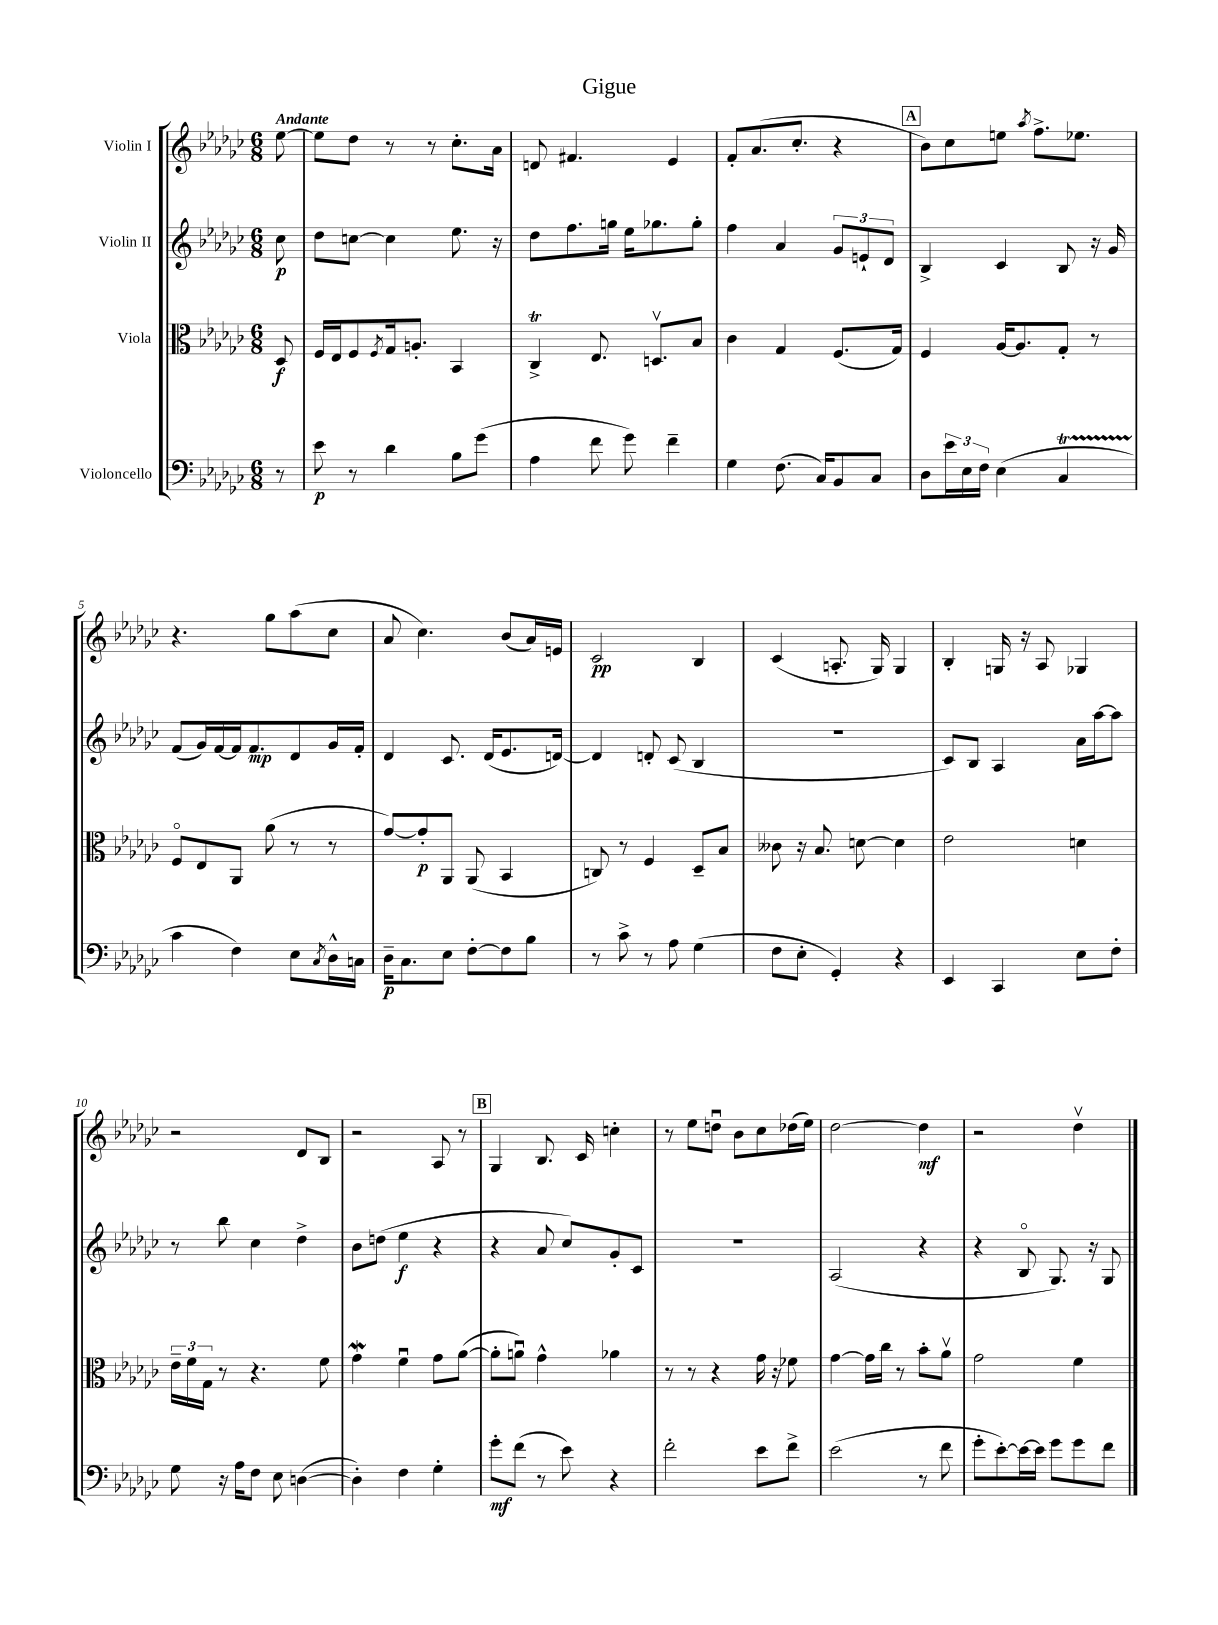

**kern	**kern	**kern	**kern
*staff4	*staff3	*staff2	*staff1
*clefF4	*clefC3	*clefG2	*clefG2
*k[b-e-a-d-g-c-]	*k[b-e-a-d-g-c-]	*k[b-e-a-d-g-c-]	*k[b-e-a-d-g-c-]
*M6/8	*M6/8	*M6/8	*M6/8
8r	8D-	8cc-	[8ee-
=	=	=	=
8e-	16F	8dd-	8ee-]
.	16E-	.	.
8r	8F	[8cc	8dd-
.	8qF	.	.
4d-	16G-	4cc]	8r
.	8.A'	.	.
.	.	.	8r
8B-	4BB-	8.ee-	8.cc-'
(8g-	.	.	.
.	.	16r	16a-
=	=	=	=
4A-	4C-^	8dd-	8d
.	.	8.ff	4.f#
8f	8.E-	.	.
.	.	16gg	.
8g-)	.	16ee-	.
.	8.Dv	8.gg-	.
4f~	.	.	4e-
.	8B-	8gg-'	.
=	=	=	=
4G-	4c-	4ff	8f'
.	.	.	(8.a-
(8.F	4G-	4a-	.
.	.	.	8.cc-'
16C-)	.	.	.
8BB-	(8.F	12g-	4r
.	.	12e`	.
8C-	.	.	.
.	.	12d-	.
.	16G-)	.	.
=	=	=	=
8D-	4F	4B-^	8b-)
24e-	.	.	8cc-
24E-	.	.	.
24F	.	.	.
(4E-	[16A-	4c-	8ee
.	8.A-]	.	.
.	.	.	8qaa-
.	.	.	8.ff^
4C-	8G-'	8B-	.
.	.	.	8.ee-
.	8r	16r	.
.	.	16g-	.
=	=	=	=
4c-	8Fo	(8f	4.r
.	8E-	16g-)	.
.	.	[16f	.
4F)	8AA-	16f]	.
.	.	8.f	.
.	(8a-	.	8gg-
8E-	8r	8d-	(8aa-
8qC-	.	.	.
16D-^^	8r	16g-	8cc-
16C	.	16f'	.
=	=	=	=
16D-~	[8g-)	4d-	8a-
8.C-	.	.	.
.	8g-']	.	4.cc-)
8E-	8AA-	8.c-	.
[8F'	(8AA-	.	.
.	.	(16d-	.
8F]	4BB-	8.e-	(8b-
8B-	.	.	16a-)
.	.	[16d)	16e
=	=	=	=
8r	8C)	4d]	2c-
8c-^	8r	.	.
8r	4F	8d'	.
8A-	.	(8c-	.
(4G-	8D-~	4B-	4B-
.	8B-	.	.
=	=	=	=
8F	8c--	2.r	(4c-
8E-'	16r	.	.
.	8.B-	.	.
4GG-')	.	.	8.A'
.	[8d	.	.
.	.	.	16G-)
4r	4d]	.	4G-
=	=	=	=
4EE-	2e-	8c-)	4B-'
.	.	8B-	.
4CC-	.	4A-	16G
.	.	.	16r
.	.	.	8A-
8E-	4d	16a-	4G-
.	.	[16aa-	.
8F'	.	8aa-]	.
=	=	=	=
8G-	24e-~	8r	2r
.	24f	.	.
.	24G-	.	.
16r	8r	8bb-	.
16A-	.	.	.
8F	4.r	4cc-	.
8E-	.	.	.
([4D	.	4dd-^	8d-
.	8f	.	8B-
=	=	=	=
4D'])	4g-	8b-	2r
.	.	(8dd	.
4F	4fu	4ee-	.
4G-'	8g-	4r	8A-
.	([8a-	.	8r
=	=	=	=
8g-'	8a-']	4r	4G-
(8f	8au)	.	.
8r	4g-^^	8a-	8.B-
8e-)	.	8cc-)	.
.	.	.	16c-
4r	4a-	8g-'	4cc'
.	.	8c-	.
=	=	=	=
2f'	8r	2.r	8r
.	8r	.	8ee-
.	4r	.	8ddu
.	.	.	8b-
8e-	16g-	.	8cc-
.	16r	.	.
8f^	8f-	.	(16dd-
.	.	.	16ee-)
=	=	=	=
(2e-	[4g-	(2A-	[2dd-
.	16g-]	.	.
.	16cc-	.	.
.	8r	.	.
8r	8b-'	4r	4dd-]
8f	8a-v	.	.
=	=	=	=
8g-'	2g-	4r	2r
[8e-')	.	.	.
16e-_	.	8B-o	.
16e-]	.	.	.
8g-	.	8.G-)	.
8g-	4f	.	4dd-v
.	.	16r	.
8f	.	8G-	.
==	==	==	==
*-	*-	*-	*-
